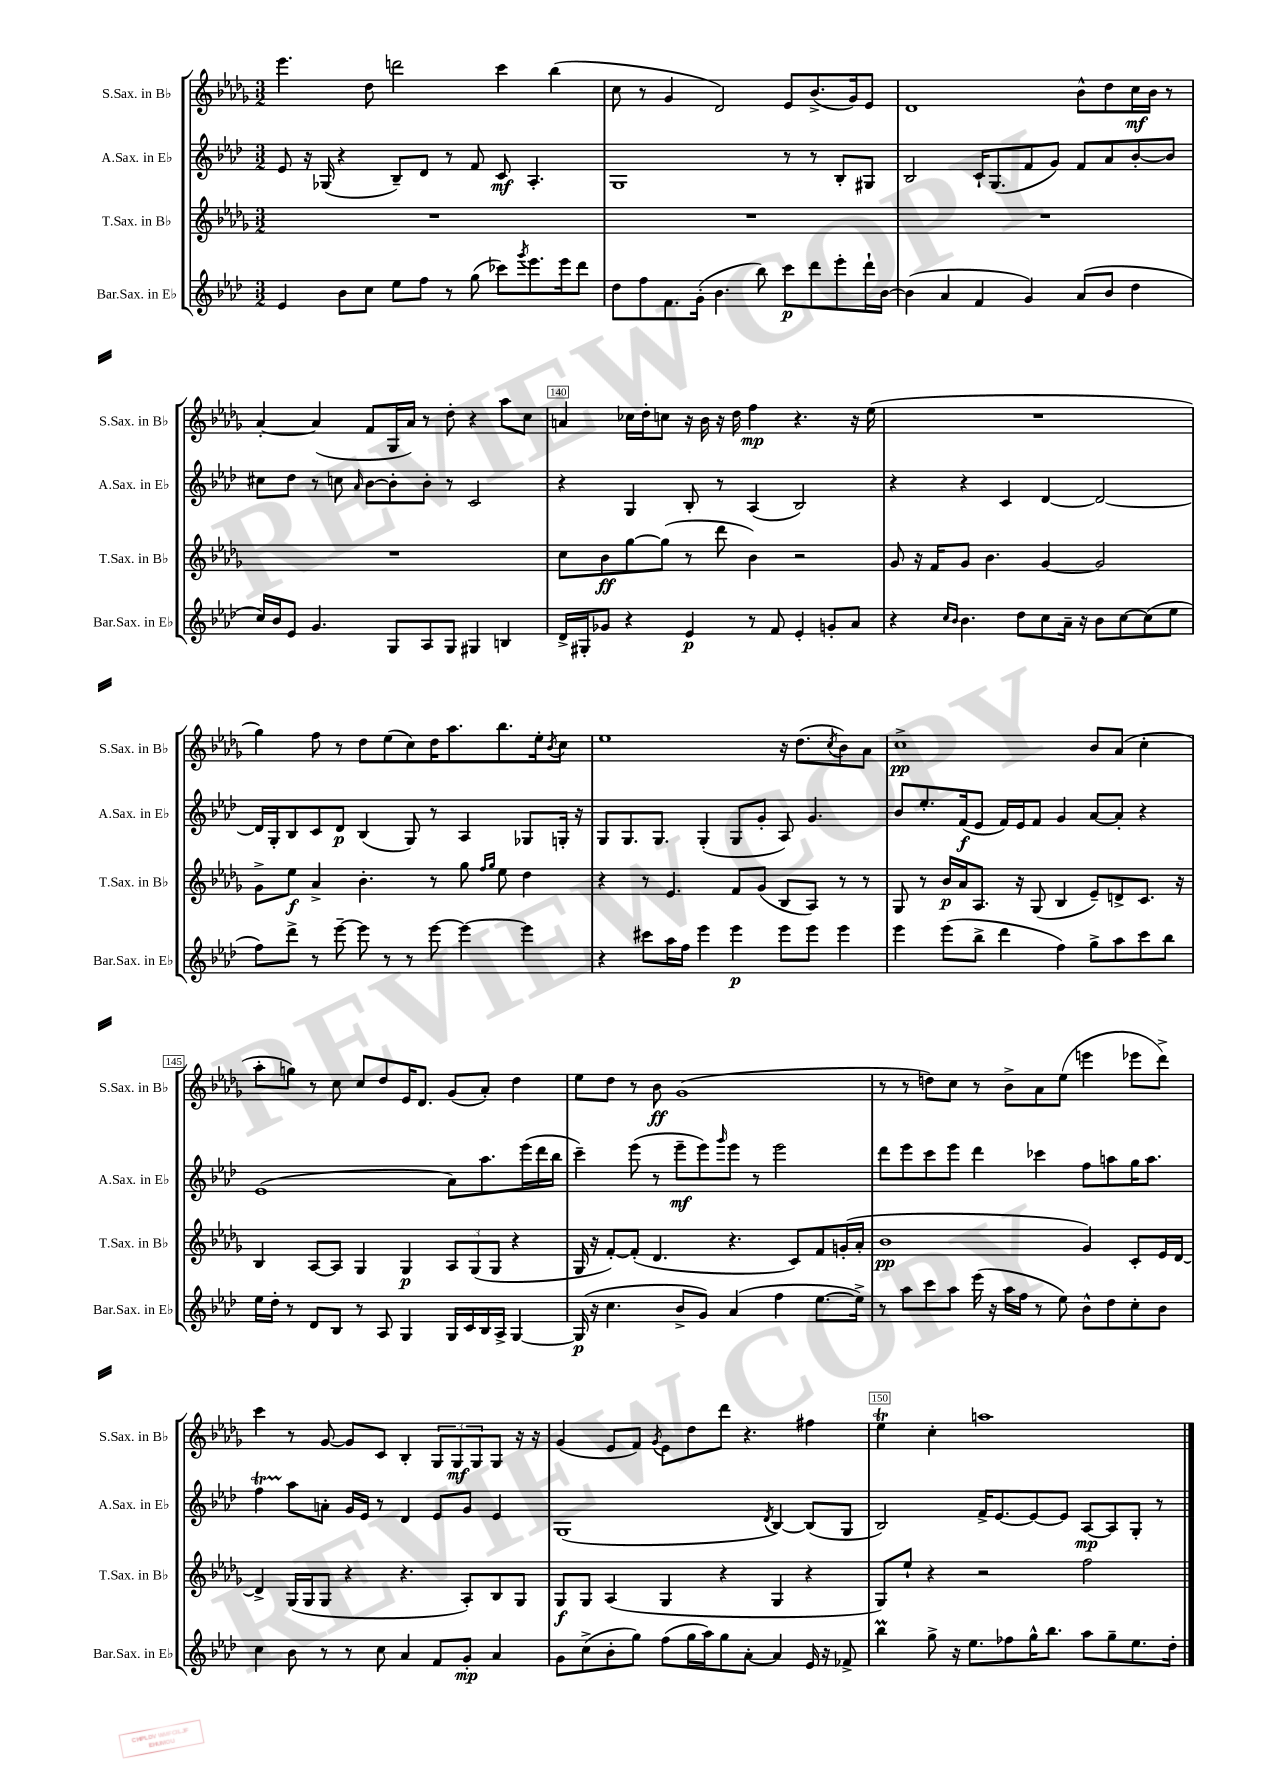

**kern	**dynam	**kern	**dynam	**kern	**dynam	**kern	**dynam
*part4	*part4	*part3	*part3	*part2	*part2	*part1	*part1
*staff4	*staff4	*staff3	*staff3	*staff2	*staff2	*staff1	*staff1
*I"Bar.Sax. in E♭	*	*I"T.Sax. in B♭	*	*I"A.Sax. in E♭	*	*I"S.Sax. in B♭	*
*I'Bar.Sax. in E♭	*	*I'T.Sax. in B♭	*	*I'A.Sax. in E♭	*	*I'S.Sax. in B♭	*
*clefG2	*	*clefG2	*	*clefG2	*	*clefG2	*
*k[b-e-a-d-]	*	*k[b-e-a-d-g-]	*	*k[b-e-a-d-]	*	*k[b-e-a-d-g-]	*
*M3/2	*	*M3/2	*	*M3/2	*	*M3/2	*
=136	=136	=136	=136	=136	=136	=136	=136
4e-/	.	1.r	.	8e-/	.	4.eee-\	.
.	.	.	.	16r	.	.	.
.	.	.	.	(16G-X/	.	.	.
8b-\L	.	.	.	4r	.	.	.
8cc\J	.	.	.	.	.	8dd-\	.
8ee-\L	.	.	.	8B-~/L)	.	2dddn\	.
8ff\J	.	.	.	8d-/J	.	.	.
8r	.	.	.	8r	.	.	.
(8gg\	.	.	.	8f/	.	.	.
8ccc-X\L)	.	.	.	8c/	mf	4ccc\	.
8qggg/	.	.	.	.	.	.	.
8.eee-\	.	.	.	4.A-'/	.	.	.
.	.	.	.	.	.	(4bb-\	.
16eee-\k	.	.	.	.	.	.	.
8ddd-\J	.	.	.	.	.	.	.
=137	=137	=137	=137	=137	=137	=137	=137
8dd-\L	.	1.r	.	1G	.	8cc\	.
8ff\	.	.	.	.	.	8r	.
8.f\	.	.	.	.	.	4g-/	.
(16g'\Jk	.	.	.	.	.	.	.
4.b-\	.	.	.	.	.	2d-/)	.
8bb-\)	.	.	.	.	.	.	.
8ccc\L	p	.	.	8r	.	8e-/L	.
8ddd-\	.	.	.	8r	.	(8.b-^/	.
8eee-'\	.	.	.	8B-'/L	.	.	.
.	.	.	.	.	.	16g-/k)	.
16ddd-`\L	.	.	.	8G#X/J	.	8e-/J	.
[16b-\JJ	.	.	.	.	.	.	.
=138	=138	=138	=138	=138	=138	=138	=138
(4b-\]	.	1.r	.	2B-/	.	1d-	.
4a-/	.	.	.	.	.	.	.
4f/	.	.	.	16c`/KL	.	.	.
.	.	.	.	(8.G/	.	.	.
4g/)	.	.	.	8f/	.	.	.
.	.	.	.	8g/J)	.	.	.
(8a-/L	.	.	.	8f/L	.	8b-^^\L	.
8b-/J	.	.	.	8a-/	.	8dd-\	.
4dd-\	.	.	.	[8b-'/	.	16cc\L	mf
.	.	.	.	.	.	16b-\JJ	.
.	.	.	.	8b-/J]	.	8r	.
!!LO:LB:g=z
=139	=139	=139	=139	=139	=139	=139	=139
16cc/LL)	.	1.r	.	8cc#X\L	.	[4a-'/	.
16b-/J	.	.	.	.	.	.	.
8e-/J	.	.	.	8dd-\J	.	.	.
4.g/	.	.	.	8r	.	(4a-/]	.
.	.	.	.	8ccn\	.	.	.
.	.	.	.	16qqa-/	.	.	.
.	.	.	.	[8b-\L	.	8f/L	.
8G/L	.	.	.	8b-'\]	.	16G-/L	.
.	.	.	.	.	.	16a-/JJ)	.
8A-/	.	.	.	8b-'\J	.	8r	.
8G/J	.	.	.	8r	.	8dd-'\	.
4G#X/	.	.	.	2c/	.	4r	.
4Bn/	.	.	.	.	.	8aa-\L	.
.	.	.	.	.	.	8cc\J	.
=140	=140	=140	=140	=140	=140	=140	=140
16d-^/LL	.	8cc\L	.	4r	.	4an/	.
16G#X'/J	.	.	.	.	.	.	.
8g-X/J	.	8b-\	ff	.	.	.	.
4r	.	[8gg-\	.	4G/	.	16cc-X\LL	.
.	.	.	.	.	.	16dd-'\J	.
.	.	(8gg-\J]	.	.	.	8ccn\J	.
4e-/	p	8r	.	8B-'/	.	16r	.
.	.	.	.	.	.	16b-\	.
.	.	8ddd-\	.	8r	.	16r	.
.	.	.	.	.	.	16dd-\	.
8r	.	4b-\)	.	(4A-/	.	4ff\	mp
8f/	.	.	.	.	.	.	.
4e-'/	.	2r	.	2B-/)	.	4.r	.
8gn'/L	.	.	.	.	.	.	.
8a-/J	.	.	.	.	.	16r	.
.	.	.	.	.	.	(16ee-\	.
=141	=141	=141	=141	=141	=141	=141	=141
4r	.	8g-/	.	4r	.	1.r	.
.	.	16r	.	.	.	.	.
.	.	16f/KL	.	.	.	.	.
16qqcc/LL	.	.	.	.	.	.	.
16qqb-/JJ	.	.	.	.	.	.	.
4.b-\	.	8g-/J	.	4r	.	.	.
.	.	4.b-\	.	.	.	.	.
.	.	.	.	4c/	.	.	.
8dd-\L	.	.	.	.	.	.	.
8cc\	.	[4g-/	.	[4d-/	.	.	.
16a-~\Jk	.	.	.	.	.	.	.
16r	.	.	.	.	.	.	.
8b-\L	.	2g-/]	.	2d-/_	.	.	.
[8cc\	.	.	.	.	.	.	.
(8cc\]	.	.	.	.	.	.	.
8ee-\J	.	.	.	.	.	.	.
!!LO:LB:g=z
=142	=142	=142	=142	=142	=142	=142	=142
8ff\L)	.	8g-^\L	.	16d-/LL]	.	4gg-\)	.
.	.	.	.	16G'/J	.	.	.
8ddd-^\J	.	8ee-\J	f	8B-/	.	.	.
8r	.	4a-^/	.	8c/	.	8ff\	.
[8eee-~\	.	.	.	8d-/J	p	8r	.
8eee-\]	.	4.b-'\	.	(4B-/	.	8dd-\L	.
8r	.	.	.	.	.	(8ee-\	.
8r	.	.	.	8G/)	.	8cc\)	.
[8eee-\	.	8r	.	8r	.	16dd-\K	.
.	.	.	.	.	.	8.aa-\	.
4eee-\_	.	8gg-\	.	4A-/	.	.	.
.	.	16qqff/LL	.	.	.	.	.
.	.	16qqgg-/JJ	.	.	.	.	.
.	.	8ee-\	.	.	.	8.bb-\	.
4eee-\]	.	4dd-\	.	8G-X/L	.	.	.
.	.	.	.	.	.	16ee-'\k	.
.	.	.	.	.	.	8qb-/	.
.	.	.	.	16Gn'/Jk	.	8cc\J	.
.	.	.	.	16r	.	.	.
=143	=143	=143	=143	=143	=143	=143	=143
4r	.	4r	.	8G/L	.	1ee-	.
.	.	.	.	8.G/	.	.	.
8ccc#X\L	.	8r	.	.	.	.	.
.	.	.	.	8.G/J	.	.	.
16aa-\L	.	4.e-/	.	.	.	.	.
16ff\JJ	.	.	.	.	.	.	.
4eee-\	.	.	.	(4G'/	.	.	.
4eee-\	p	8f/L	.	8G/L	.	.	.
.	.	(8g-/J	.	8g'/J	.	.	.
8eee-\L	.	8B-/L	.	8A-/)	.	16r	.
.	.	.	.	.	.	(8.dd-\L	.
8eee-\J	.	8A-/J)	.	4.g/	.	.	.
.	.	.	.	.	.	8qcc/	.
4eee-\	.	8r	.	.	.	8b-\)	.
.	.	8r	.	.	.	8a-\J	.
=144	=144	=144	=144	=144	=144	=144	=144
4eee-\	.	8G-/	.	8b-/L	.	1cc^	pp
.	.	8r	.	8.ee-'/	.	.	.
(8eee-\L	.	16b-/LL	p	.	.	.	.
.	.	16a-/J	.	(16f/k	f	.	.
8bb-^\J	.	8.A-/J	.	8e-/J	.	.	.
4ddd-\	.	.	.	16f/LL)	.	.	.
.	.	16r	.	16e-/J	.	.	.
.	.	(8G-/	.	8f/J	.	.	.
4ff\)	.	4B-/	.	4g/	.	.	.
8gg^\L	.	8e-~/L)	.	[8a-/L	.	8b-/L	.
8aa-\	.	8dn^/	.	8a-'/J]	.	(8a-/J	.
8ccc\	.	8.c/J	.	4r	.	4cc'\	.
8bb-\J	.	.	.	.	.	.	.
.	.	16r	.	.	.	.	.
!!LO:LB:g=z
=145	=145	=145	=145	=145	=145	=145	=145
16ee-\LL	.	4B-/	.	(1e-	.	8aa-'\L	.
16dd-'\JJ	.	.	.	.	.	.	.
8r	.	.	.	.	.	8ggn\J)	.
8d-/L	.	[8A-/L	.	.	.	8r	.
8B-/J	.	8A-/J]	.	.	.	8cc\	.
8r	.	4G-/	.	.	.	8cc/L	.
8A-/	.	.	.	.	.	8dd-/	.
4G/	.	4G-/	p	.	.	16e-/K	.
.	.	.	.	.	.	8.d-/J	.
16G/LL	.	12A-/L	.	8a-\L)	.	(8g-/L	.
16c/	.	.	.	.	.	.	.
.	.	(12G-/	.	.	.	.	.
16B-/	.	.	.	8.aa-\	.	8a-'/J)	.
.	.	12G-/J	.	.	.	.	.
16A-^/JJ	.	.	.	.	.	.	.
[4G/	.	4r	.	.	.	4dd-\	.
.	.	.	.	(16eee-\L	.	.	.
.	.	.	.	16ddd-\	.	.	.
.	.	.	.	16bb-\JJ	.	.	.
=146	=146	=146	=146	=146	=146	=146	=146
(16G/]	p	16G-/	.	4ccc~\)	.	8ee-\L	.
16r	.	16r	.	.	.	.	.
4.cc\	.	[8f'/L)	.	.	.	8dd-\J	.
.	.	(8f'/J]	.	(8eee-\	.	8r	.
.	.	4.d-/	.	8r	.	8b-\	ff
8b-^/L	.	.	.	8eee-~\L	mf	(1g-	.
8g/J)	.	.	.	8eee-\)	.	.	.
.	.	.	.	16qqggg/	.	.	.
(4a-/	.	4.r	.	8eee-\J	.	.	.
.	.	.	.	8r	.	.	.
4ff\	.	.	.	2eee-\	.	.	.
.	.	8c/L)	.	.	.	.	.
[8.ee-\L	.	8f/	.	.	.	.	.
.	.	(16gn'/L	.	.	.	.	.
16ee-^\Jk])	.	16a-'/JJ	.	.	.	.	.
=147	=147	=147	=147	=147	=147	=147	=147
8r	.	1b-	pp	8ddd-\L	.	8r	.
8aa-\L	.	.	.	8eee-\	.	8r	.
8ccc\	.	.	.	8ccc\	.	8ddn\L)	.
8aa-\J	.	.	.	8eee-\J	.	8cc\J	.
(16eee-\	.	.	.	4ddd-\	.	8r	.
16r	.	.	.	.	.	.	.
16aa-\LL	.	.	.	.	.	8b-^\L	.
16ff\JJ	.	.	.	.	.	.	.
8r	.	.	.	4ccc-X\	.	8a-\	.
8ee-\)	.	.	.	.	.	(8ee-\J	.
8b-^^\L	.	4g-/)	.	8ff\L	.	4eeen\	.
8dd-\	.	.	.	8aan\	.	.	.
8cc'\	.	8c'/L	.	16gg\K	.	8eee-X\L	.
.	.	.	.	8.aa\J	.	.	.
8b-\J	.	16e-/L	.	.	.	8ddd-^\J)	.
.	.	[16d-/JJ	.	.	.	.	.
!!LO:LB:g=z
=148	=148	=148	=148	=148	=148	=148	=148
4cc\	.	4d-^/]	.	4ffT\	.	4ccc\	.
8b-\	.	(16G-/LL	.	8aa-\L	.	8r	.
.	.	16G-/J	.	.	.	.	.
8r	.	8G-/J	.	8an'\J	.	[8g-/	.
8r	.	4r	.	16g/LL	.	8g-/L]	.
.	.	.	.	16e-/JJ	.	.	.
8cc\	.	.	.	8r	.	8c/J	.
4a-/	.	4.r	.	4d-/	.	4B-'/	.
8f/L	.	.	.	8e-/L	.	12G-/L	.
.	.	.	.	.	.	12G-/	mf
8g'/J	mp	8A-'/L)	.	8g/J	.	.	.
.	.	.	.	.	.	12G-/	.
4a-/	.	8B-/	.	4e-/	.	8G-/J	.
.	.	8G-/J	.	.	.	16r	.
.	.	.	.	.	.	16r	.
=149	=149	=149	=149	=149	=149	=149	=149
8g\L	.	8G-/L	f	(1G	.	(4g-/	.
(8cc^\	.	8G-/J	.	.	.	.	.
8b-'\	.	(4A-/	.	.	.	8e-/L	.
8gg\J)	.	.	.	.	.	8f/J)	.
.	.	.	.	.	.	8qg-/	.
(8ff\L	.	4G-/	.	.	.	8e-\L	.
16gg\L	.	.	.	.	.	8dd-\	.
16aa-\J)	.	.	.	.	.	.	.
8gg\	.	4r	.	.	.	8ddd-\J	.
[8a-'\J	.	.	.	.	.	4.r	.
.	.	.	.	8qd-/	.	.	.
4a-/]	.	4G-/	.	[4B-/)	.	.	.
16e-/	.	4r	.	(8B-/L]	.	4ff#X\	.
16r	.	.	.	.	.	.	.
8f-X^/	.	.	.	8G/J	.	.	.
=150	=150	=150	=150	=150	=150	=150	=150
4bb-M\	.	8G-/L)	.	2B-/)	.	4ee-T\	.
.	.	8ee-`/J	.	.	.	.	.
8gg^\	.	4r	.	.	.	4cc'\	.
16r	.	.	.	.	.	.	.
8.ee-\L	.	.	.	.	.	.	.
.	.	2r	.	16f^/KL	.	1aan	.
.	.	.	.	[8.e-/	.	.	.
8ff-X\	.	.	.	.	.	.	.
16gg^^\K	.	.	.	8e-/_	.	.	.
8.bb-\J	.	.	.	.	.	.	.
.	.	.	.	8e-/J]	.	.	.
8aa-\L	.	2ff\	.	[8A-/L	mp	.	.
8gg~\	.	.	.	8A-/]	.	.	.
8.ee-\	.	.	.	8G'/J	.	.	.
.	.	.	.	8r	.	.	.
16dd-'\Jk	.	.	.	.	.	.	.
==	==	==	==	==	==	==	==
*-	*-	*-	*-	*-	*-	*-	*-
